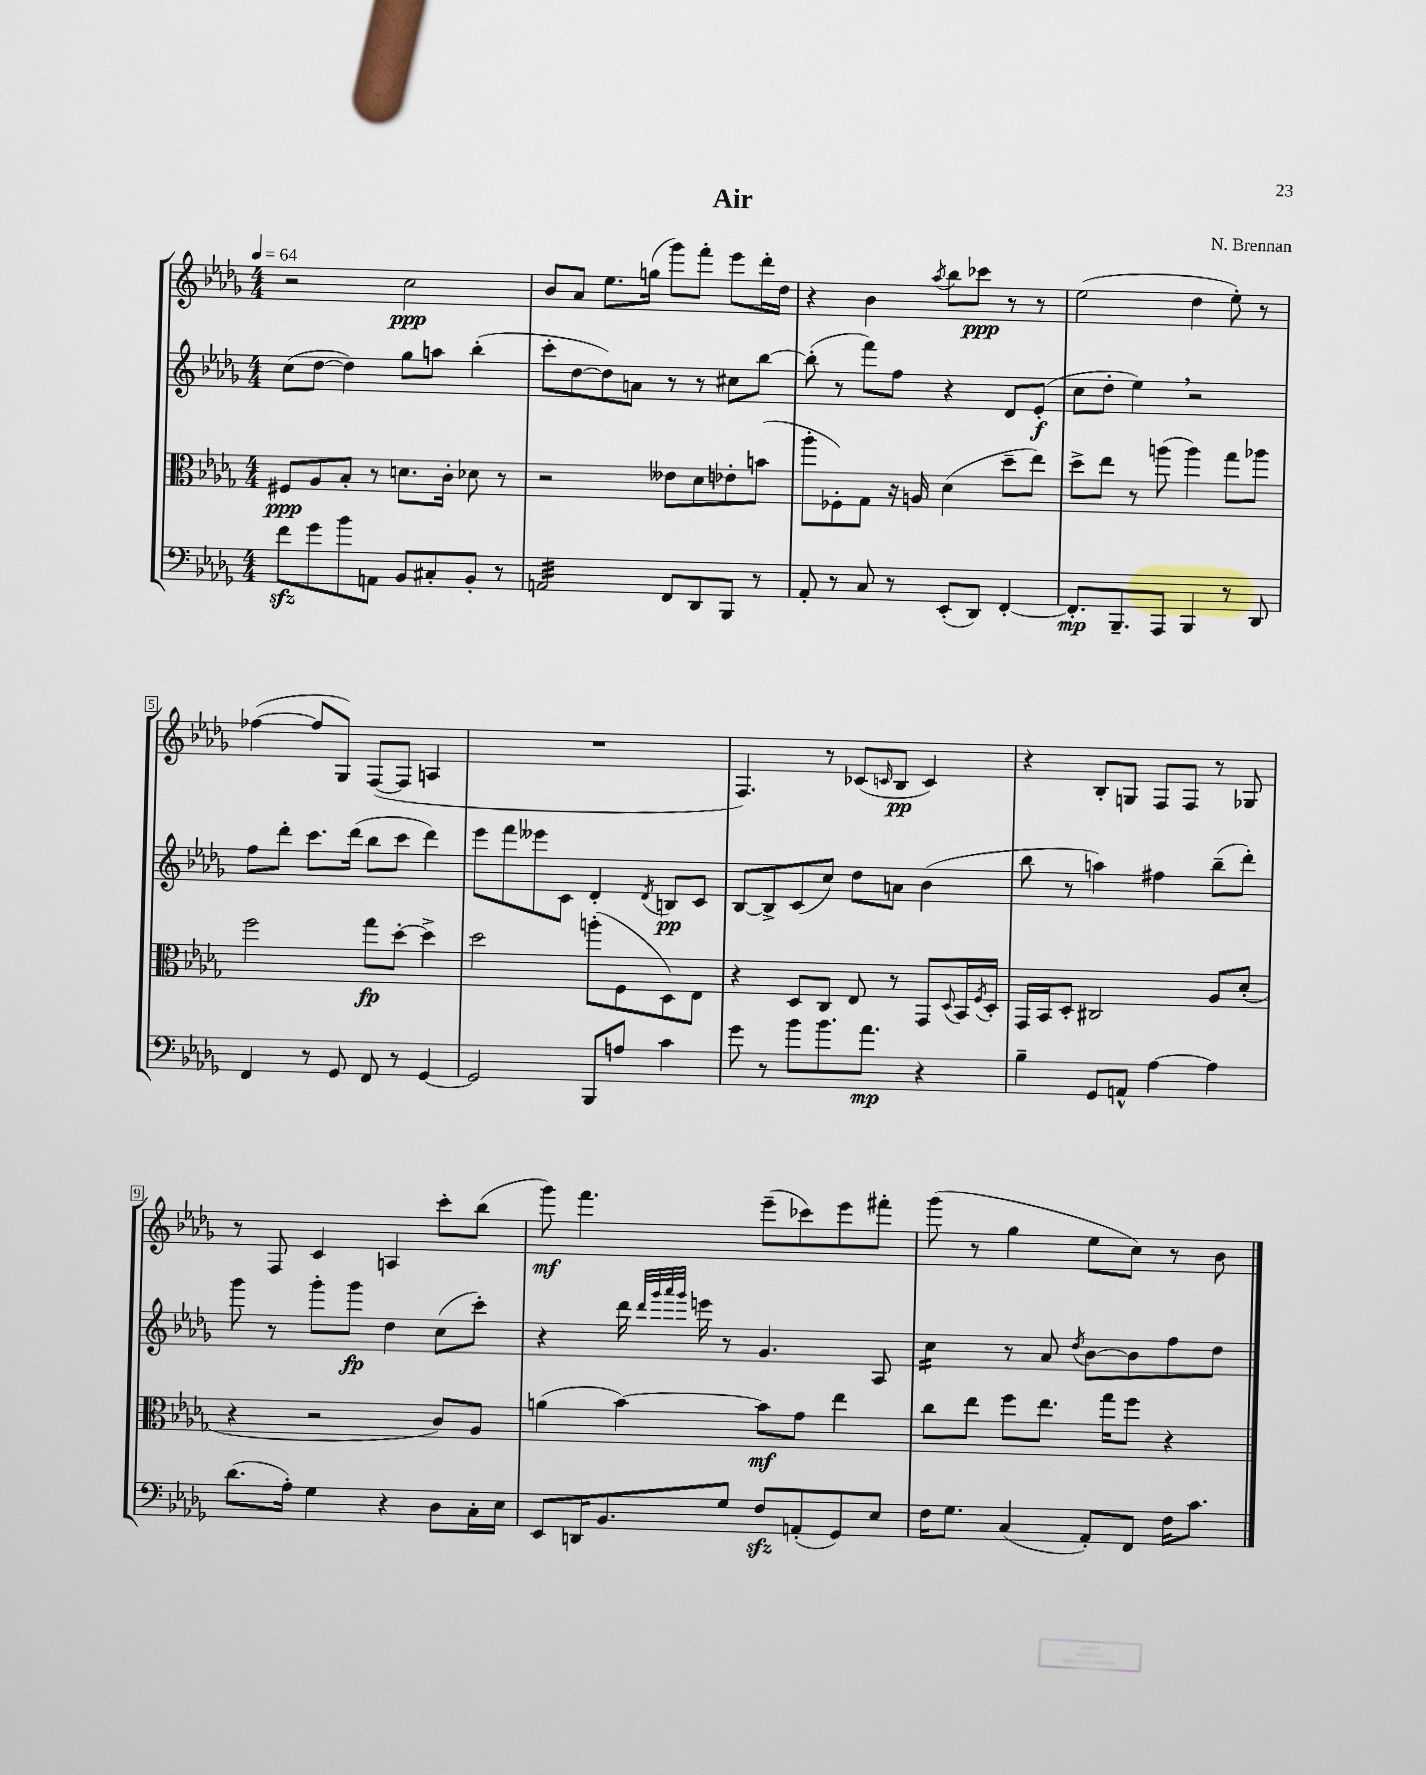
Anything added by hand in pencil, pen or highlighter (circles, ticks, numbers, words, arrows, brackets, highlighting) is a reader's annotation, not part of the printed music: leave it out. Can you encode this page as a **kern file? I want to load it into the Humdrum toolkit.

**kern	**kern	**kern	**kern
*staff4	*staff3	*staff2	*staff1
*clefF4	*clefC3	*clefG2	*clefG2
*k[b-e-a-d-g-]	*k[b-e-a-d-g-]	*k[b-e-a-d-g-]	*k[b-e-a-d-g-]
*M4/4	*M4/4	*M4/4	*M4/4
*MM64	*MM64	*MM64	*MM64
8f	8F#	(8cc	2r
8g-	8A-	[8dd-	.
8b-	8B-'	4dd-])	.
8AA	8r	.	.
8BB-	8.d	8gg-	2cc
8C#'	.	8aa	.
.	16c'	.	.
8BB-'	8d-	(4bb-'	.
8r	8r	.	.
=	=	=	=
2AA	2r	8ccc'	8b-
.	.	[8dd-	8a-
.	.	8dd-])	8.ee-
.	.	8a	.
.	.	.	(16gg
8FF	8e--	8r	8ggg-)
8DD-	8d-	8r	8fff'
8BBB-	8e-'	8cc#	8eee-
8r	(8b	[8bb-	16ddd-'
.	.	.	16dd-
=	=	=	=
8AA-'	8aa-'	(8bb-']	4r
8r	8F-')	8r	.
8C	8G-	8fff)	4b-
8r	16r	8ff	.
.	16A	.	.
.	.	.	8qaa-
(8EE-'	(4d-	4r	8bb-
8DD-)	.	.	8ccc-
[4FF'	8dd-~	8d-	8r
.	8ee-)	(8e-'	8r
=	=	=	=
8.FF']	8dd-^	8cc	(2ee-
.	8ee-	8dd-'	.
8.BBB-~	.	.	.
.	8r	4ee-)	.
8AAA-	(8aa	.	.
4BBB-	4aa)	2r	4dd-
8r	8gg-	.	8ee-')
8DD-	8aa-	.	8r
=	=	=	=
4FF	2ff	8ff	([4ff-
.	.	8ddd-'	.
8r	.	8.ccc	8ff-]
8GG-	.	.	8G-)
.	.	(16ddd-	.
8FF	8gg-	8bb-	([8F
8r	[8dd-'	8ccc	8F]
[4GG-	4dd-^]	4ddd-)	4A
=	=	=	=
2GG-]	2dd-	8eee-	1r
.	.	8fff	.
.	.	8eee--	.
.	.	8c	.
8BBB-	(8aa'	4d-'	.
8A	8F	.	.
.	.	8qd-	.
4c	8D-)	8B	.
.	8E-	8c	.
=	=	=	=
8g-	4r	[8B-	4.F)
8r	.	8B-^]	.
8b-	8D-	(8c	.
8.b-	8C	8cc)	8r
.	8E-	8dd-	(8c-
8.a-	.	.	.
.	.	.	16qqc
.	8r	8a	8B-
4r	8GG-	(4b-	4c)
.	8qqD-	.	.
.	16BB-	.	.
.	8qF	.	.
.	16D-'	.	.
=	=	=	=
4B-~	16GG-	8bb-	4r
.	16BB-	.	.
.	8D-'	8r	.
8GG-	2C#	4aa)	8B-'
8AA^^	.	.	8G
[4A-	.	4ff#	8F
.	.	.	8F
4A-]	8A-	(8bb-~	8r
.	(8d-'	8ddd-')	8G-
=	=	=	=
(8.d-	4r	8ggg-	8r
.	.	8r	8F
16A-')	.	.	.
4G-	2r	8ggg-'	4c
.	.	8ggg-	.
4r	.	4dd-	4A
8D-	8c)	(8cc	8ccc'
16C'	8A-	8ccc')	(8bb-
16E-	.	.	.
=	=	=	=
8EE-	(4a	4r	8ggg-)
16DD	.	.	4.fff
8.BB-	.	.	.
.	[4b-)	16ddd-	.
.	.	32qqddd-	.
.	.	32qqggg-	.
.	.	32qqaaa-	.
.	.	32qqggg-	.
.	.	16eee	.
8G-	.	8r	.
8F	8b-]	4.g-	(8eee-~
(8AA'	8g-	.	8ccc-)
8GG-)	4ee-	.	8eee-
8E-	.	8A-	8fff#'
=	=	=	=
16F	8cc	4cc	(8ggg-
8.G-	.	.	.
.	8ee-	.	8r
(4C	8ff	8r	4gg-
.	8.ee-	8a-	.
.	.	8qdd-	.
8AA-')	.	[8b-	8ee-
.	16gg-	.	.
8FF	8ff	8b-]	8cc)
16F	4r	8ff	8r
8.c	.	.	.
.	.	8dd-	8b-
==	==	==	==
*-	*-	*-	*-
